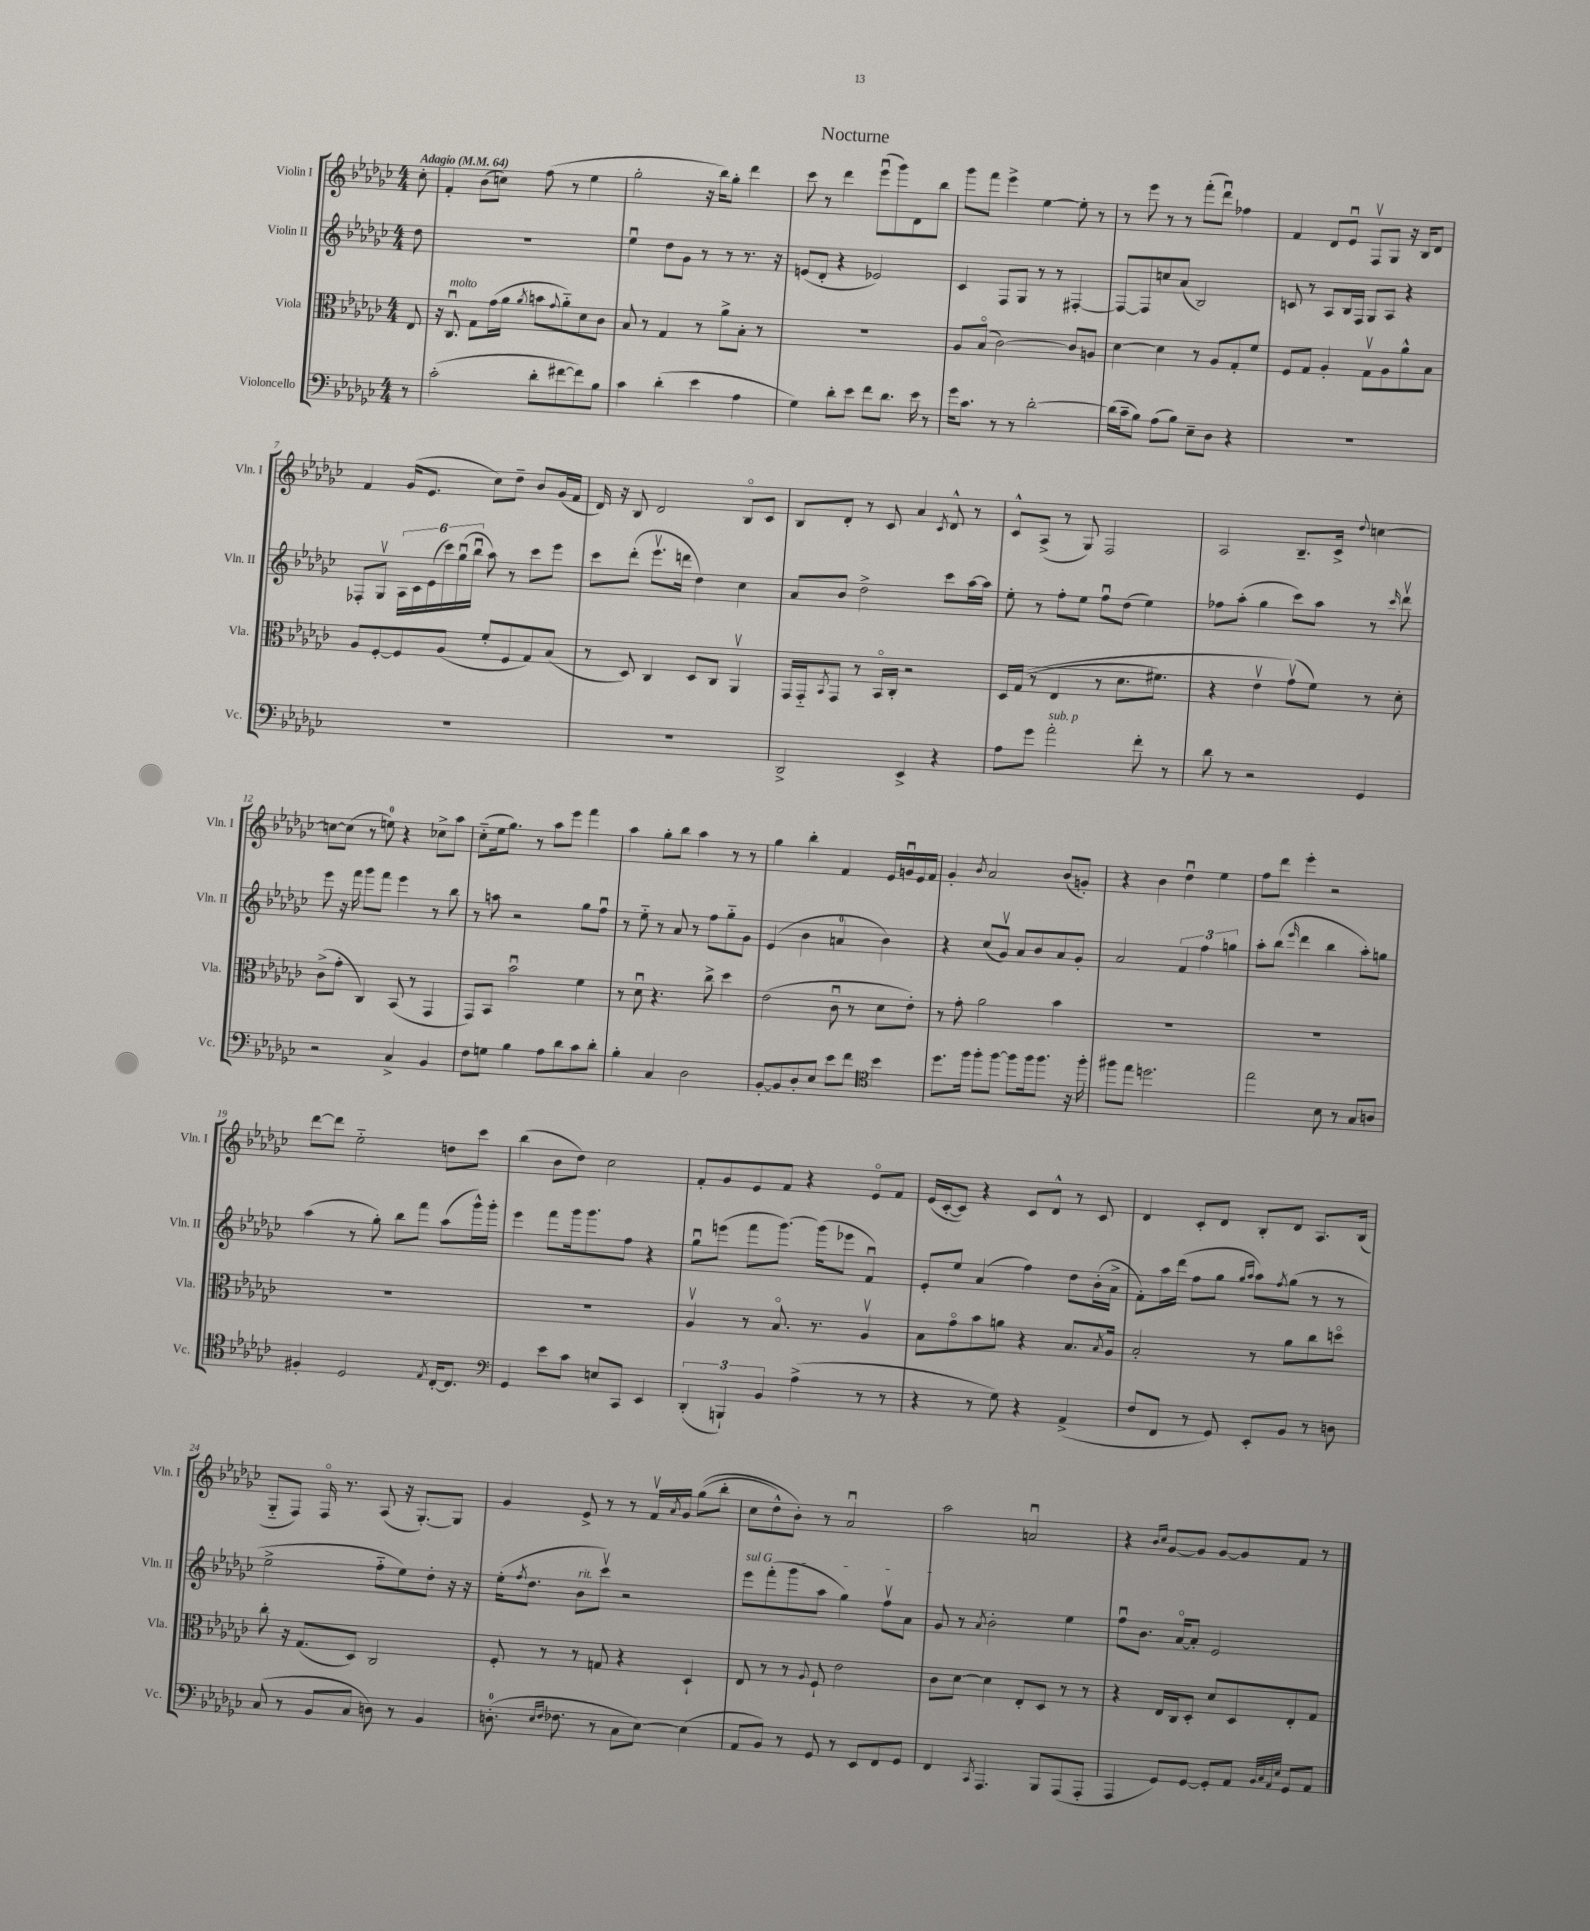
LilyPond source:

\header { title = "Nocturne" }
<<
\new StaffGroup <<
\new Staff = "s0" \with { instrumentName = "Violin I" shortInstrumentName = "Vln. I" } {
    \clef treble \key ges \major \numericTimeSignature \time 4/4 \partial 8 \tempo "Adagio" 4 = 64
    ces''8-. |
    f'4-. bes'8( c''8) f''8( r8 ees''4 |
    ges''2-. r16 bes''16) ges''8-. des'''4 |
    ces'''8 r8 des'''4 ees'''8\downbow( ges'''8) des'8 bes''8 |
    ges'''8 f'''8 ees'''4-> ees''4~ ees''8-. r8 |
    r8 ees'''8 r8 r8 f'''8-.( des'''8\downbow) fes''4 |
    f'4 des'8 ees'8\downbow f8\upbow ges8 r16 bes16 des'8 |
    f'4 ges'16( ees'8. ces''8) des''8-- bes'8 ges'16( f'16 |
    des'16) r16 bes8 des'2 bes8\flageolet ces'8 |
    bes8 des'8-. r8 ces'8 aes'4 \acciaccatura { ces'8 } des'8-^ r8 |
    ces'8-^ aes8->( r8 ges8) f2 |
    aes2 bes8.-- ces'16-> \appoggiatura { des''8 } c''4~ |
    c''8~ c''8( r8 e''8-0) r4 ces''8-> aes''8 |
    ces''8-_( ees''16 ges''8.) r8 aes''8 ees'''8 f'''4 |
    aes''4 ges''8-. bes''8 aes''4 r8 r8 |
    ges''4 bes''4-. f'4 ees'16 g'16\downbow ees'16 f'16 |
    ges'4-. \acciaccatura { bes'8 } aes'2 bes'8( g'8-.) |
    r4 bes'4 des''4\downbow ees''4 |
    f''8 des'''8 ees'''4-. r2 |
    des'''8~ des'''8 ees''2-_ d''8 ces'''8 |
    bes''4( bes'8 des''8) ces''2 |
    f'8-. ges'8 ees'8 f'8 r4 ees'8\flageolet f'8 |
    ees'16( ces'16~-. ces'8) r4 ces'8 des'8-^ r8 ces'8 |
    des'4 ces'8-. des'8 bes8-. des'8 aes8. bes16( |
    ges8-_ f8) f16\flageolet r8. aes8( r16 ges8.~-.) ges8 |
    ges'4 ees'8-> r8 r8 f'16\upbow \acciaccatura { aes'8 } ges'16 ges''8(\( bes''8-. |
    ces''8 des''8-^) bes'8-.\) r8 aes'2\downbow |
    aes''2 a'2\downbow |
    r4 \grace { bes'16 ces''16 } ges'8~ ges'8 ges'8~ ges'8 f'8 r8 \bar "|." |
}
\new Staff = "s1" \with { instrumentName = "Violin II" shortInstrumentName = "Vln. II" } {
    \clef treble \key ges \major \numericTimeSignature \time 4/4 \partial 8
    des''8 |
    R1 |
    ees''4\downbow des''8 ges'8 r8 r8 r8. r16 |
    e'8( des'8-. r4 ees'2) |
    ces'4 f8 ges8 r8 r8 fis4~-. |
    fis8~ fis8 c''8 aes'8( bes2) |
    c'8 r8 aes8 bes16 f16 ges8 aes8 r4 |
    fes8-. ges8\upbow \tuplet 6/4 { aes16 ces'16 ees'16( ces'''16) ges''16\downbow( bes''16\downbow } aes''8) r8 ces'''8 ees'''8 |
    ces'''8 des'''8-.( ees'''8.\upbow d'''16 des''4) ces''4 |
    aes'8 bes'8 des''2-> ces'''8 aes''16~ aes''16 |
    ees''8-. r8 f''8-. ees''8 f''8\downbow des''8( ees''4) |
    fes''8 aes''8-.( ges''4 ces'''8) aes''8 r8 \grace { ces'''16 } des'''8\upbow |
    ees'''8 r16 f'''16 ges'''8 f'''8 ees'''4 r8 bes''8 |
    r8 a''8 r2 ges''8 f''8\downbow |
    r8 ees''8-_ r8 aes'8 r8 f''8 ges''8-_ ges'8 |
    ees'4( bes'4 a'4-0 bes'4) |
    r4 ces''8( ges'8\upbow) aes'8 bes'8 aes'8 ges'8-. |
    aes'2 \tuplet 3/2 { f'4 f''4 g''4 } |
    aes''8-. bes''8( \grace { ees'''16 } des'''4 bes''4 aes''8-.) g''8 |
    aes''4( r8 ges''8-.) bes''8 f'''8 aes''8( ges'''16-^) ges'''16-. |
    ees'''4 f'''8 ges'''16 ges'''8. f''8 r4 |
    ges''8\downbow e'''8( f'''8 ges'''8.~) ges'''16( ees'''8 f'4\downbow) |
    ees'8-. ees''8 aes'4( f''4) des''8 bes'16-.( aes'16-> |
    f'8-.) aes''16 des'''16( f''8 ges''8 \grace { ges''16 aes''16 } aes''8) \acciaccatura { f''8 } ges''8( r8 r8 |
    ees''2-> f''8-_ ees''8) des''8-. r16 r16 |
    ees''16-.( \acciaccatura { f''8 } des''8. bes'8^\markup { \italic "rit." } ces'''8\upbow) r2 |
    \once \override TextSpanner.bound-details.left.text = \markup { \italic "sul G" } ees'''8\startTextSpan f'''8-.( ges'''8 aes''8 ges''4) f''8\upbow aes'8 |
    ges'8\stopTextSpan r8 \acciaccatura { aes'8 } bes'2-. ees''4 |
    f''8\downbow bes'8. aes'16~\flageolet aes'8-. ees'2 \bar "|." |
}
\new Staff = "s2" \with { instrumentName = "Viola" shortInstrumentName = "Vla." } {
    \clef alto \key ges \major \numericTimeSignature \time 4/4 \partial 8
    ees8 |
    r16 ces8.\downbow^\markup { \italic "molto" } ges8 ges'16( aes'16 \acciaccatura { aes'8 } b'8 \appoggiatura { ges'8 } aes'8-_) des'8 ces'8 |
    bes8 r8 ges4 r8 aes'8-> bes8-. r8 |
    R1 |
    aes8 bes8\flageolet( ces'2~) ces'8 a8 |
    des'4~ des'4 r8 aes8 ges8-. f'8 |
    f8 ges8 aes4-. ges8\upbow aes8 aes'8-^ bes8 |
    aes8 f8~-. f8 aes8( f'8-. f8 ges8) bes8( |
    r8 des8) ces4 des8 ces8 aes,4\upbow |
    ges,16 ges,16-_ \acciaccatura { bes,8 } ges,8 r8 bes,16\flageolet ces16-. r2 |
    des16 ges16(\( r8 ees4 r8 des'8. fis'8.) |
    r4 ees'4\upbow ges'8\upbow(\) f'8) r8 des'8-. |
    ces'8->( ges'8-. ces4) bes,8( r8 ges,4 |
    ges,8) bes,8 bes'2\downbow f'4 |
    r8 des'8\downbow r4. ces''8-> des''4 |
    ees'2( ces'8\downbow r8 des'8 ees'8-.) |
    r8 ges'8-. aes'2 bes'4 |
    R1 |
    R1 |
    R1 |
    R1 |
    aes4\upbow r8 bes8.\flageolet r8. aes4\upbow |
    bes8 ges'8\flageolet bes'8 a'8 r4 bes8. \acciaccatura { bes8 } aes16 |
    bes2-. r8 aes'8 ces''8 d''8\flageolet |
    ces''8-. r16 ges8.( des8) ces2 |
    f8-. r8 r8 g8 r4 des4-! |
    ees8 r8 r8 \appoggiatura { aes8 } f8-! ees'2 |
    ces'8 des'8~ des'4 ees8-. des8 r8 r8 |
    r4 ees16 ces16 des8-. des'8 des8 ees8-. ges8 \bar "|." |
}
\new Staff = "s3" \with { instrumentName = "Violoncello" shortInstrumentName = "Vc." } {
    \clef bass \key ges \major \numericTimeSignature \time 4/4 \partial 8
    r8 |
    ces'2-.( des'8-. fis'8~ fis'8) bes8 |
    ces'4 des'4-.( ees'4 aes4 |
    ges4) des'8-. ees'8 f'8 des'8. ees'16 r8 |
    ges'16 ces'8. r8 r8 des'2~-. |
    des'16( ces'16-- bes8) aes8( bes8) ees8-- des8 r4 |
    R1 |
    R1 |
    R1 |
    des,2-> ees,4-> r4 |
    aes8 ges'8 aes'2-.^\markup { \italic "sub. p" } f'8-. r8 |
    des'8 r8 r2 ges,4 |
    r2 ces4-> bes,4 |
    f8 g8 bes4 aes8 des'8 ces'8 des'8-. |
    bes4-. ces4 des2 |
    bes,8~-. bes,8 des8-. ees8 ees'8 f'8 \clef tenor bes'4 |
    des''8. f''16 f''8-. f''8~ f''8 f''16 f''8. r16 f''16-. |
    fis''8 ees''8 d''2. |
    ees''2 bes8 r8 ges8 a8 |
    fis4-. des2 \acciaccatura { ees8 } ces16~-. ces8. |
    \clef bass ges,4 ees'8 ces'8 e8 ces,8 ees,4 |
    \tuplet 3/2 { des,4-.( b,,4-!) bes,4 } aes4->( r8 r8 |
    r4 r8 ges8) r4 aes,4->( |
    f8 f,8 r8 ges,8) ees,8-. bes,8 r8 d8 |
    ces8( r8 bes,8 ces8 d8) r8 bes,4 |
    d8.-0-.( \grace { ees16 f16 } fes8. r8 ces8 ees8~) ees4( |
    aes,8 bes,8) r8 ges,8 r8 ees,8 f,8 ges,8 |
    f,4 \acciaccatura { ces,8 } aes,,4. bes,,8 aes,,8( aes,,8-. |
    aes,,4 ges,8) ges,8~ ges,8-. aes,8 \grace { bes,32 ces32 aes,32 ees32 } ges,8 aes,8 \bar "|." |
}
>>
>>
